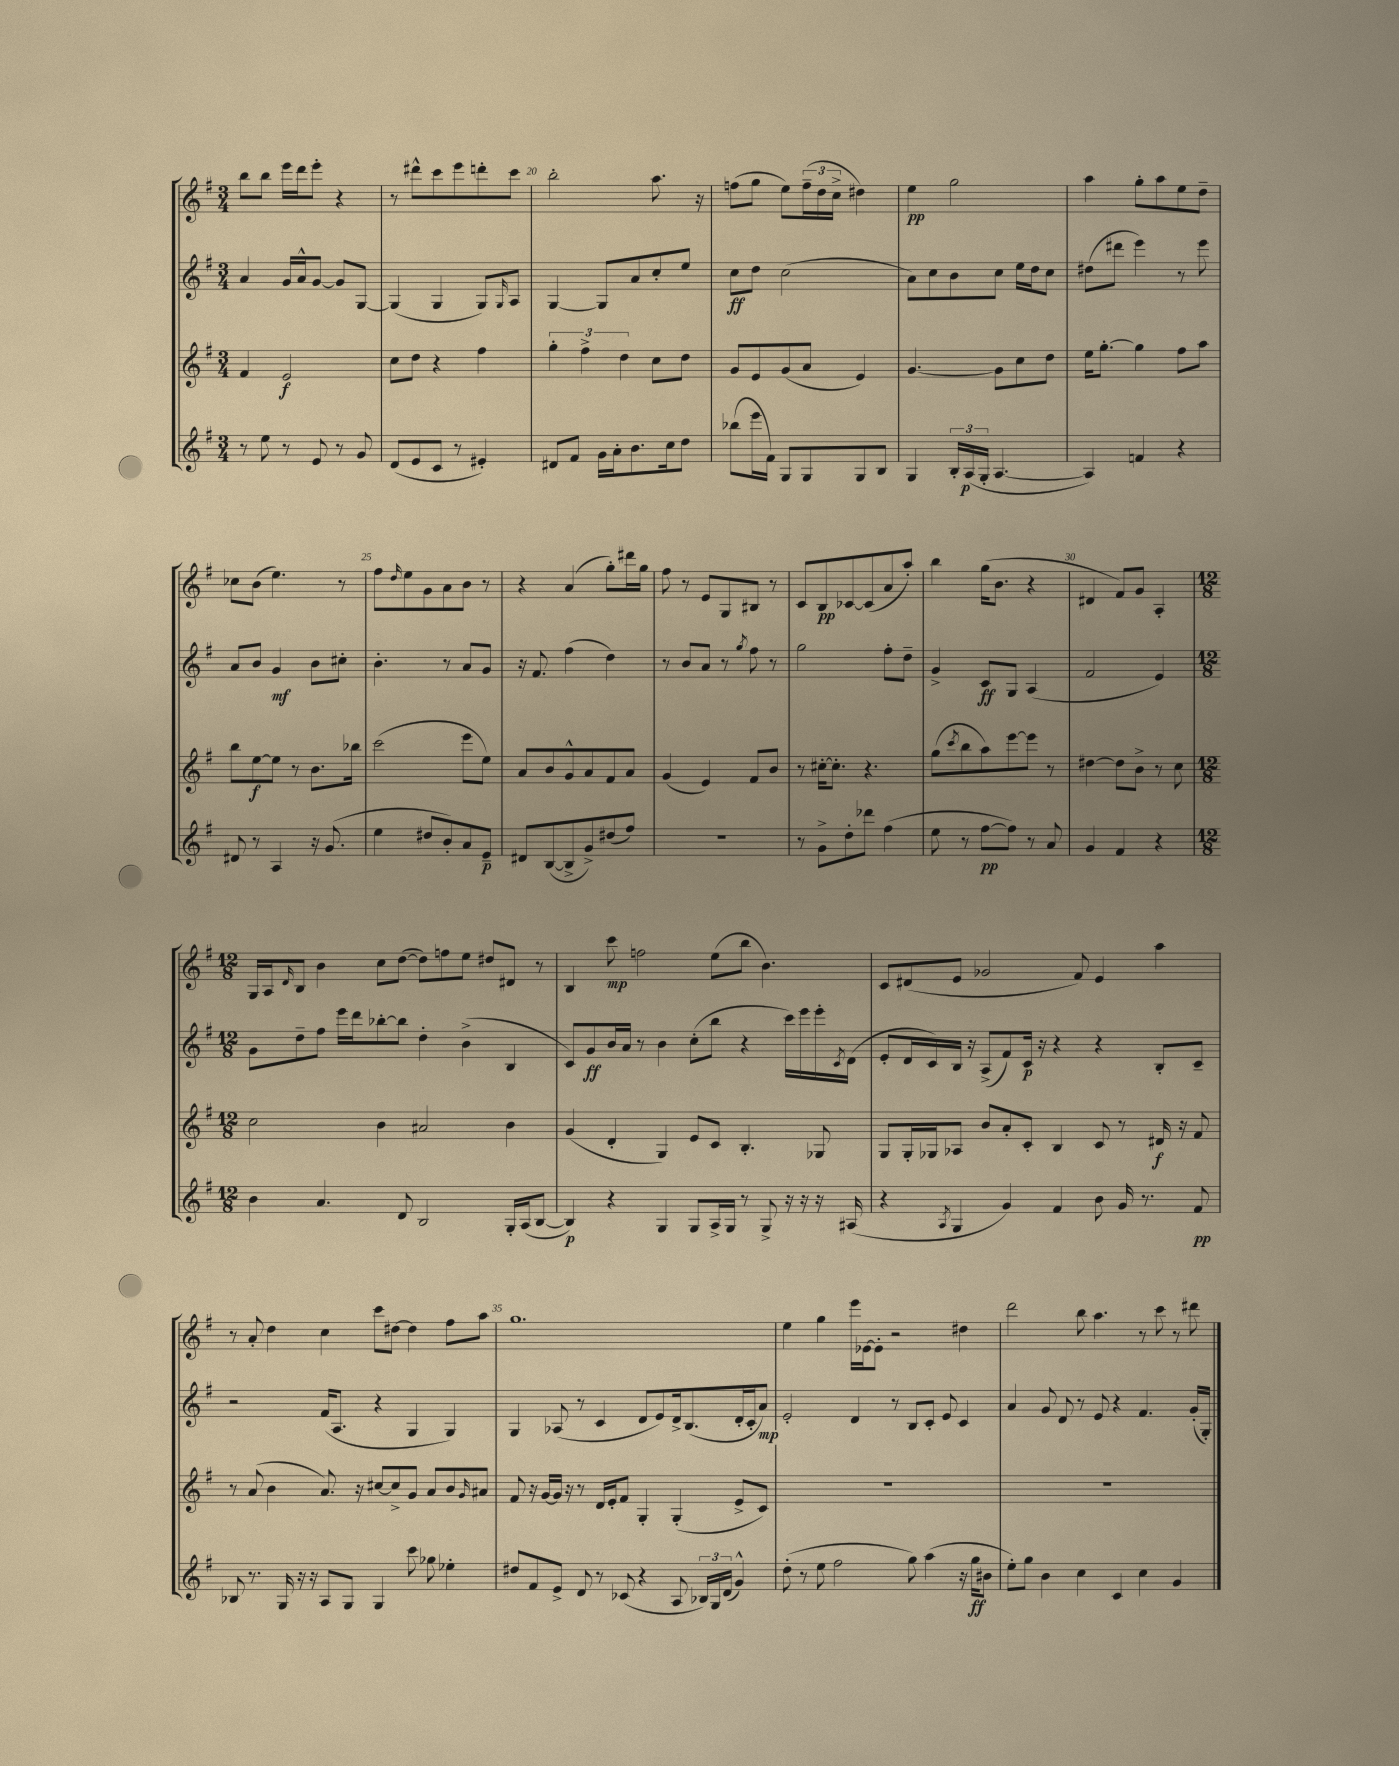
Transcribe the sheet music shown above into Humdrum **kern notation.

**kern	**kern	**kern	**kern
*staff4	*staff3	*staff2	*staff1
*clefG2	*clefG2	*clefG2	*clefG2
*k[f#]	*k[f#]	*k[f#]	*k[f#]
*M3/4	*M3/4	*M3/4	*M3/4
8r	4f#	4a	8bb
8ee	.	.	8bb
8r	2e	16g	16eee
.	.	16a^^	16ddd
8e	.	[8g	8eee'
8r	.	8g]	4r
8g	.	[8G	.
=	=	=	=
(8d	8cc	(4G]	8r
8e	8dd	.	8ddd#^^
8c	4r	4G	8ccc
8r	.	.	8eee
4e#')	4ff#	8G)	8ddd'
.	.	16qqG	.
.	.	8A	8ccc
=	=	=	=
8d#	6gg'	[4G	2bb'
8f#	.	.	.
.	6ff#^	.	.
16g	.	8G]	.
16a'	.	.	.
.	6dd	.	.
8.b	.	8a	.
.	8cc	8cc'	8.aa
16cc	.	.	.
8dd	8dd	8ee	.
.	.	.	16r
=	=	=	=
(8bb-	8g	8cc	(8ff
16eee	8e	8dd	8gg
16f#)	.	.	.
8G	(8g	(2cc	8ee)
8G	8a	.	(24ff~
.	.	.	24dd
.	.	.	24cc^
8G	4e)	.	4dd#)
8B	.	.	.
=	=	=	=
4G	[4.g	8a)	4ee
.	.	8cc	.
24B'	.	8b	2gg
(24A	.	.	.
24G'	.	.	.
[4.A	8g]	8cc	.
.	8cc	16ee	.
.	.	16dd	.
.	8dd	8cc	.
=	=	=	=
4A])	16ee	(8dd#	4aa
.	[8.gg'	.	.
.	.	8ddd#	.
4f	4gg]	4eee)	8gg'
.	.	.	8aa
4r	8ff#	8r	8ee
.	8aa	8eee	8dd~
=	=	=	=
8d#	8bb	8a	8cc-
8r	[8ee	8b	(8b
4A	8ee]	4g	4.ee)
.	8r	.	.
16r	8.b	8b	.
(8.g	.	.	.
.	.	8cc#'	8r
.	16bb-	.	.
=	=	=	=
4ee	(2ccc	4.b'	8ff#
.	.	.	16qqdd
.	.	.	8ee
8dd#	.	.	8g
8b')	.	8r	8a
8a	8eee	8a	8b
8e~	8ee)	8g	8r
=	=	=	=
8d#	8a	16r	4r
.	.	8.f#	.
([8B	8b	.	.
8B^]	8g^^	(4ff#	(4a
8g^)	8a	.	.
(8dd#	8f#	4dd)	8gg')
8ff#)	8a	.	16ddd#
.	.	.	16gg
=	=	=	=
2.r	(4g	8r	8ff#
.	.	8b	8r
.	4e)	8a	8e
.	.	8r	8G
.	.	8qgg	.
.	8f#	8ff#	8B#
.	8b	8r	8r
=	=	=	=
8r	8r	2gg	8c
8g^	[16cc#'	.	8B
.	8.cc#']	.	.
8dd'	.	.	[8c-
8ddd-	4.r	.	(8c-]
(4ff#	.	8ff#'	8a
.	.	8dd~	8aa')
=	=	=	=
8ee	(8gg	4g^	4bb
.	8qccc	.	.
8r	8bb	.	.
[8ff#	8aa)	8c	(16gg
.	.	.	8.b
8ff#])	[8eee	8G	.
8r	8eee]	(4A	4r
8a	8r	.	.
=	=	=	=
4g	[4dd#	2f#	4d#
4f#	8dd#]	.	8f#)
.	8b^	.	8g
4r	8r	4e)	4A'
.	8cc	.	.
=	=	=	=
*M12/8	*M12/8	*M12/8	*M12/8
4b	2cc	8g	16G
.	.	.	16A
.	.	.	16qqd
.	.	8dd~	8B
4.a	.	8ff#	4b
.	.	16eee	.
.	.	16ddd	.
.	4b	[8bb-'	8cc
8d	.	8bb-]	([8dd
2B	2a#	4dd'	8dd])
.	.	.	8ff
.	.	(4b^	8ee
.	.	.	8dd#
16G'	4b	4B	8d#
(16A	.	.	.
[8B	.	.	8r
=	=	=	=
4B])	(4g	8c)	4B
.	.	8g	.
4r	4d'	16b	8ccc
.	.	16a	.
.	.	8r	2ff
4G	4G)	4b	.
8G	8e	(8cc'	.
16A^	8c	8bb	(8ee
16G	.	.	.
8r	4.B'	4r	8bb
8G^	.	.	4.b)
16r	.	16ccc)	.
16r	.	16eee	.
16r	8G-	16eee'	.
.	.	8qc	.
(16A#	.	(16d	.
=	=	=	=
4r	8G	8e'	8c
.	16G'	16d	(8d#
.	16G-	16c)	.
8qA	.	.	.
4G	8A-	16B	8e
.	.	16r	.
.	8b	(8A^	2g-
4g)	8a'	8f#)	.
.	8c'	16c	.
.	.	16r	.
4f#	4B	4r	.
.	.	.	8f#)
8b	8c	4r	4e
16g	8r	.	.
8.r	.	.	.
.	16d#	8B'	4aa
.	16r	.	.
8f#	8f#	8c~	.
=	=	=	=
8B-	8r	2r	8r
8.r	(8a	.	8a'
.	4b	.	4dd
16G	.	.	.
16r	.	.	.
16r	.	.	.
8A	8.a)	(16f#	4cc
.	.	8.A	.
8G	.	.	.
.	16r	.	.
4G	[8cc#	4r	8ccc
.	8cc#^]	.	[8dd#
8ccc	8g	4G	4dd#]
8gg-	8a	.	.
4ee-'	8b	4G)	8ff#
.	16qqg	.	.
.	8a#	.	8aa
=	=	=	=
8dd#	8f#	4G	1.gg
8f#	16r	.	.
.	[16g	.	.
8e^	16g]	(8A-	.
.	16r	.	.
8d	8r	8r	.
8r	16d	4c	.
.	16e'	.	.
(8c-	8f#	.	.
4r	4G'	8d	.
.	.	8e)	.
8A	(4G'	16d^	.
.	.	(8.B	.
24B-)	.	.	.
24G	.	.	.
(24d	.	.	.
4g^^)	8e^	16d'	.
.	.	16c'	.
.	8c)	8a)	.
=	=	=	=
(8dd'	1.r	2e'	4ee
8r	.	.	.
8ee	.	.	4gg
2ff#	.	.	.
.	.	4d	16eee
.	.	.	[16e-
.	.	.	8e-']
.	.	8r	2r
8gg)	.	8B	.
(4aa	.	8c'	.
.	.	8e	.
16r	.	4c	4dd#
16gg	.	.	.
8b#	.	.	.
=	=	=	=
8ee')	1.r	4a	2ddd
8gg	.	.	.
4b	.	8g	.
.	.	8d	.
4cc	.	8r	8bb
.	.	8e	4.aa
4c	.	4r	.
4cc	.	4.f#	8r
.	.	.	8ccc
4g	.	.	8r
.	.	(16g'	8ddd#
.	.	16G')	.
==	==	==	==
*-	*-	*-	*-
